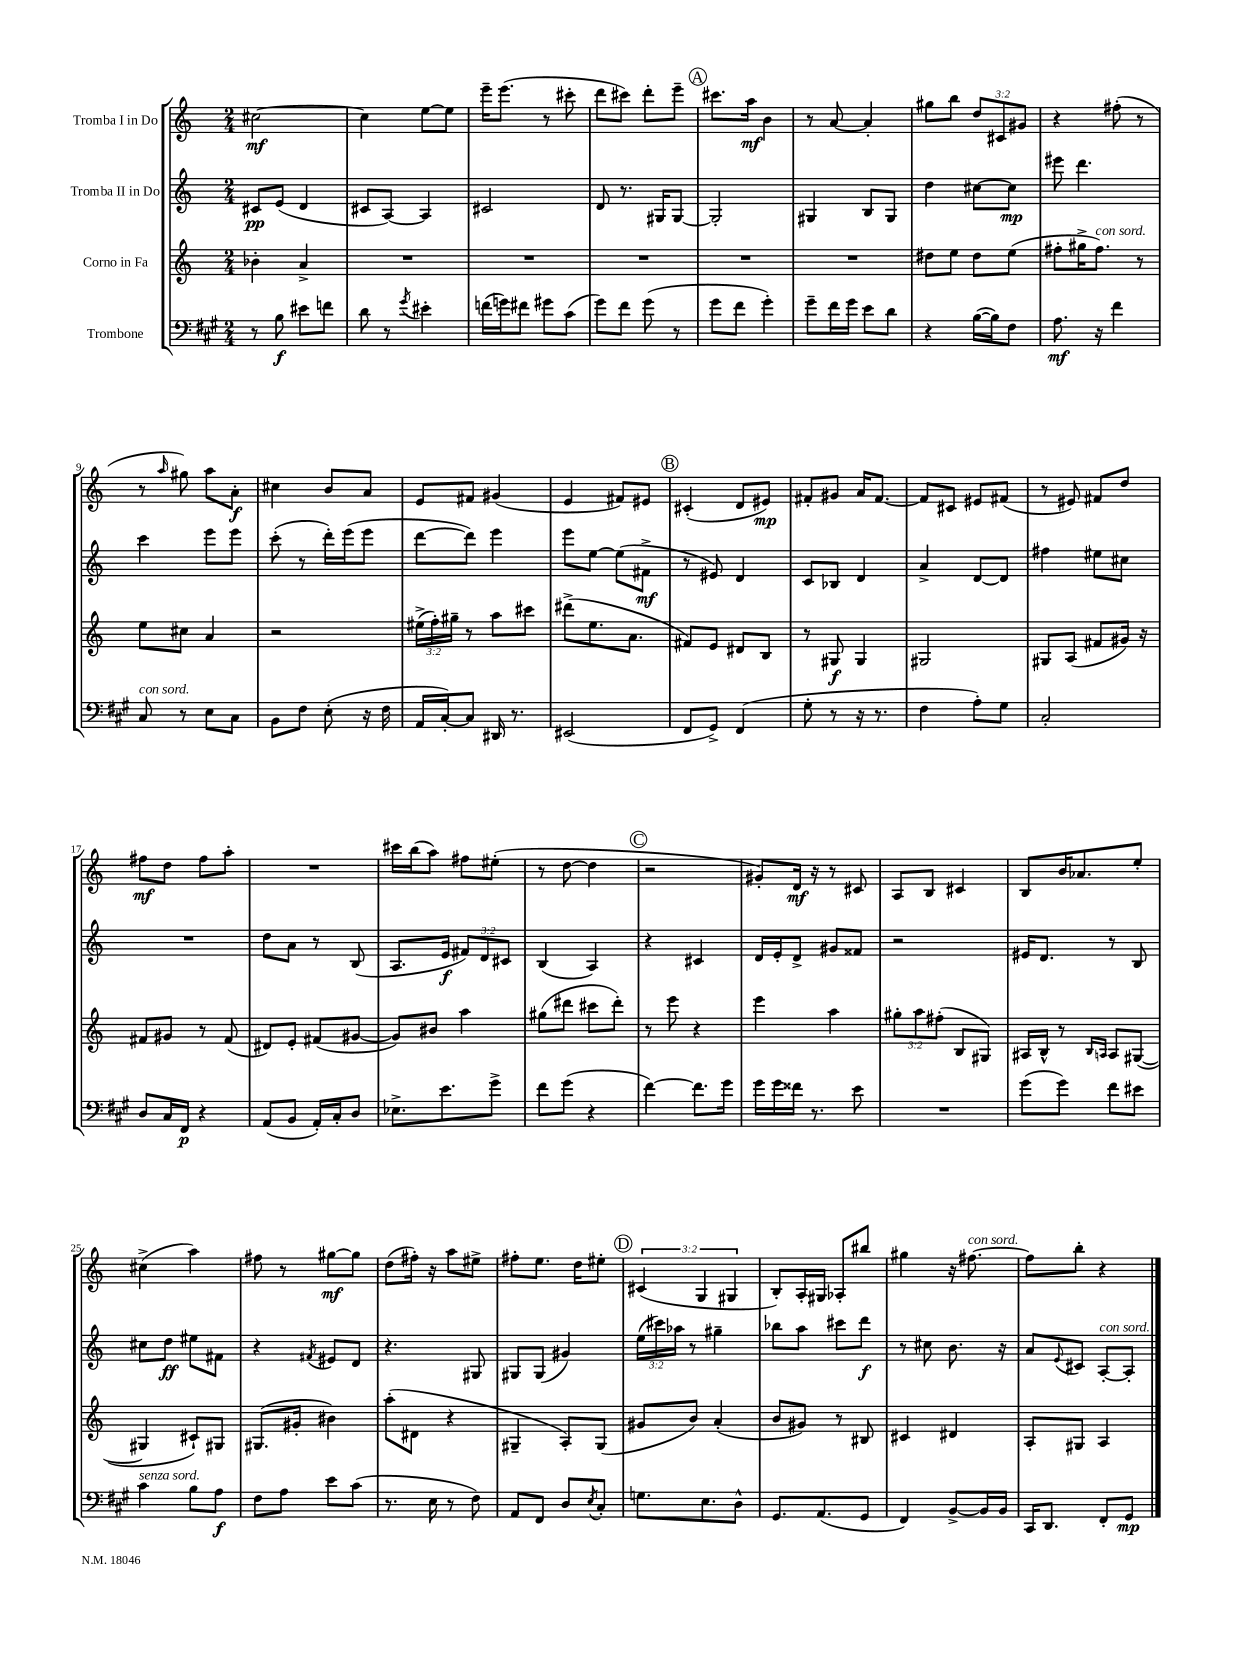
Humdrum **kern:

**kern	**dynam	**kern	**dynam	**kern	**dynam	**kern	**dynam
*part4	*part4	*part3	*part3	*part2	*part2	*part1	*part1
*staff4	*staff4	*staff3	*staff3	*staff2	*staff2	*staff1	*staff1
*I"Trombone	*	*I"Corno in Fa	*	*I"Tromba II in Do	*	*I"Tromba I in Do	*
*clefF4	*	*clefG2	*	*clefG2	*	*clefG2	*
*k[f#c#g#]	*	*k[]	*	*k[]	*	*k[]	*
*M2/4	*	*M2/4	*	*M2/4	*	*M2/4	*
=1	=1	=1	=1	=1	=1	=1	=1
8r	.	4b-X'\	.	8c#X/L	pp	[2cc#X\	mf
8B\	f	.	.	(8e/J	.	.	.
8e#X\L	.	4a^/	.	4d/	.	.	.
8fn\J	.	.	.	.	.	.	.
=2	=2	=2	=2	=2	=2	=2	=2
8d\	.	2r	.	8c#X/L	.	4cc#\]	.
8r	.	.	.	[8A/J)	.	.	.
8qg#/	.	.	.	.	.	.	.
4e#X'\	.	.	.	4A/]	.	[8ee\L	.
.	.	.	.	.	.	8ee\J]	.
=3	=3	=3	=3	=3	=3	=3	=3
(16fn\LL	.	2r	.	2c#X/	.	16eee~\KL	.
16gn\J)	.	.	.	.	.	(8.eee\J	.
8f#X\J	.	.	.	.	.	.	.
8g#X\L	.	.	.	.	.	8r	.
(8c#\J	.	.	.	.	.	8ccc#X'\	.
=4	=4	=4	=4	=4	=4	=4	=4
8g#\L)	.	2r	.	8d/	.	8ddd\L	.
8f#\J	.	.	.	8.r	.	8ccc#X\J)	.
(8g#\	.	.	.	.	.	8ddd'\L	.
.	.	.	.	16G#X/KL	.	.	.
8r	.	.	.	[8G#/J	.	8eee~\J	.
!!LO:REH:place=s1:t=A
=5	=5	=5	=5	=5	=5	=5	=5
8g#\L	.	2r	.	2G#'/]	.	8.ccc#X\L	.
8f#\J	.	.	.	.	.	.	.
.	.	.	.	.	.	16aa\Jk	mf
4g#'\)	.	.	.	.	.	4b\	.
=6	=6	=6	=6	=6	=6	=6	=6
8g#~\L	.	2r	.	4G#X/	.	8r	.
16f#\L	.	.	.	.	.	[8a/	.
16g#\JJ	.	.	.	.	.	.	.
8e\L	.	.	.	8B/L	.	4a'/]	.
8d\J	.	.	.	8G#/J	.	.	.
=7	=7	=7	=7	=7	=7	=7	=7
4r	.	8dd#X\L	.	4dd\	.	8gg#X\L	.
.	.	8ee\J	.	.	.	8bb\J	.
([16B\LL	.	8dd#\L	.	[8cc#X\L	.	12dd/L	.
16B\J])	.	.	.	.	.	.	.
.	.	.	.	.	.	12c#X/	.
8F#\J	.	(8ee\J	.	8cc#\J]	mp	.	.
.	.	.	.	.	.	12g#X/J	.
=8	=8	=8	=8	=8	=8	=8	=8
8.A\	mf	8ff#X'\L	.	8eee#X\	.	4r	.
.	.	16gg#X^\K	.	4.ddd\	.	.	.
!	!	!LO:TX:a:i:t=con sord.	!	!	!	!	!
16r	.	8.ff#\J)	.	.	.	.	.
4f#\	.	.	.	.	.	(8ff#X'\	.
.	.	8r	.	.	.	8r	.
!!LO:LB:g=z
=9	=9	=9	=9	=9	=9	=9	=9
!LO:TX:a:i:t=con sord.	!	!	!	!	!	!	!
8C#/	.	8ee\L	.	4ccc\	.	8r	.
.	.	.	.	.	.	16qqaa/	.
8r	.	8cc#X\J	.	.	.	8gg#X\)	.
8E\L	.	4a/	.	8eee\L	.	8aa\L	.
8C#\J	.	.	.	8eee\J	.	8a'\J	f
=10	=10	=10	=10	=10	=10	=10	=10
8BB\L	.	2r	.	(8ccc'\	.	4cc#X\	.
8F#\J	.	.	.	8r	.	.	.
(8E'\	.	.	.	16ddd'\LL)	.	8b/L	.
.	.	.	.	(16eee\J	.	.	.
16r	.	.	.	8eee\J	.	8a/J	.
16F#\	.	.	.	.	.	.	.
=11	=11	=11	=11	=11	=11	=11	=11
16AA/LL	.	(24ee#X^\LL	.	[8ddd\L	.	8e/L	.
.	.	24ff'\)	.	.	.	.	.
[16C#'/J)	.	.	.	.	.	.	.
.	.	24gg#X~\JJ	.	.	.	.	.
8C#/J]	.	8r	.	8ddd\J])	.	8f#X/J	.
16DD#X/	.	8aa\L	.	4eee\	.	(4g#X/	.
8.r	.	.	.	.	.	.	.
.	.	8ccc#X\J	.	.	.	.	.
=12	=12	=12	=12	=12	=12	=12	=12
(2EE#X/	.	(8ddd#X^\L	.	8eee\L	.	4e/	.
.	.	8.ee\	.	[8ee\J	.	.	.
.	.	.	.	(8ee\L]	.	8f#X/L)	.
.	.	8.a\J	.	.	.	.	.
.	.	.	.	8f#X^\J	mf	8e#X/J	.
!!LO:REH:place=s1:t=B
=13	=13	=13	=13	=13	=13	=13	=13
8FF#/L	.	8f#X/L)	.	8r	.	(4c#X'/	.
8GG#^/J)	.	8e/J	.	8e#X/)	.	.	.
(4FF#/	.	8d#X/L	.	4d/	.	8d/L	.
.	.	8B/J	.	.	.	8e#X/J)	mp
=14	=14	=14	=14	=14	=14	=14	=14
8G#'\	.	8r	.	8c/L	.	8f#X'/L	.
8r	.	8G#X/	f	8B-X/J	.	8g#X/J	.
16r	.	4G#/	.	4d/	.	16a/KL	.
8.r	.	.	.	.	.	[8.f#/J	.
=15	=15	=15	=15	=15	=15	=15	=15
4F#\	.	2G#X/	.	4a^/	.	8f#/L]	.
.	.	.	.	.	.	8c#X/J	.
8A'\L)	.	.	.	[8d/L	.	8e#X/L	.
8G#\J	.	.	.	8d/J]	.	(8f#X/J	.
=16	=16	=16	=16	=16	=16	=16	=16
2C#'/	.	8G#X/L	.	4ff#X\	.	8r	.
.	.	(8A/J	.	.	.	8e#X/)	.
.	.	8f#X/L	.	8ee#X\L	.	8f#X/L	.
.	.	16g#X/Jk)	.	8cc#X\J	.	8dd/J	.
.	.	16r	.	.	.	.	.
!!LO:LB:g=z
=17	=17	=17	=17	=17	=17	=17	=17
8D/L	.	8f#X/L	.	2r	.	8ff#X\L	mf
16C#/L	.	8g#X/J	.	.	.	8dd\J	.
16FF#/JJ	p	.	.	.	.	.	.
4r	.	8r	.	.	.	8ff#\L	.
.	.	(8f#/	.	.	.	8aa'\J	.
=18	=18	=18	=18	=18	=18	=18	=18
(8AA/L	.	8d#X/L)	.	8dd\L	.	2r	.
8BB/J	.	8e'/J	.	8a\J	.	.	.
16AA'/LL)	.	(8f#X/L	.	8r	.	.	.
16C#'/J	.	.	.	.	.	.	.
8D/J	.	[8g#X/J	.	(8B/	.	.	.
=19	=19	=19	=19	=19	=19	=19	=19
8.E-X^\L	.	8g#/L])	.	8.A/L	.	16ccc#X\LL	.
.	.	.	.	.	.	(16bb\J	.
.	.	8b#X/J	.	.	.	8aa\J)	.
8.e\	.	.	.	16e/Jk	f	.	.
.	.	4aa\	.	12f#X/L)	.	8ff#X\L	.
.	.	.	.	12d/	.	.	.
8g#^\J	.	.	.	.	.	(8ee#X'\J	.
.	.	.	.	12c#X/J	.	.	.
=20	=20	=20	=20	=20	=20	=20	=20
8f#\L	.	(8gg#X\L	.	(4B/	.	8r	.
(8g#\J	.	8ddd#X\J	.	.	.	[8dd\	.
4r	.	8ccc#X\L	.	4A/)	.	4dd\]	.
.	.	8ddd#'\J)	.	.	.	.	.
!!LO:REH:place=s1:t=C
=21	=21	=21	=21	=21	=21	=21	=21
[4f#\)	.	8r	.	4r	.	2r	.
.	.	8eee\	.	.	.	.	.
8.f#\L]	.	4r	.	4c#X/	.	.	.
16g#\Jk	.	.	.	.	.	.	.
=22	=22	=22	=22	=22	=22	=22	=22
16g#\LL	.	4eee\	.	16d/LL	.	8g#X'/L)	.
16g#\	.	.	.	16e'/J	.	.	.
16f##X\JJ	.	.	.	8d^/J	.	16d/Jk	mf
8.r	.	.	.	.	.	16r	.
.	.	4aa\	.	8g#X/L	.	8r	.
8e\	.	.	.	8f##X/J	.	8c#X/	.
=23	=23	=23	=23	=23	=23	=23	=23
2r	.	12gg#X'\L	.	2r	.	8A/L	.
.	.	12aa\	.	.	.	.	.
.	.	.	.	.	.	8B/J	.
.	.	(12ff#X'\J	.	.	.	.	.
.	.	8B/L	.	.	.	4c#X/	.
.	.	8G#X/J)	.	.	.	.	.
=24	=24	=24	=24	=24	=24	=24	=24
(8g#\L	.	16A#X/LL	.	16e#X/KL	.	8B/L	.
.	.	16B^^/JJ	.	8.d/J	.	.	.
8g#\J)	.	8r	.	.	.	16b/K	.
.	.	.	.	.	.	8.a-X/	.
.	.	16qqB/LL	.	.	.	.	.
.	.	16qqAn/JJ	.	.	.	.	.
8f#\L	.	8A/L	.	8r	.	.	.
8e#X\J	.	([8G#X/J	.	8B/	.	8ee'/J	.
!!LO:LB:g=z
=25	=25	=25	=25	=25	=25	=25	=25
!LO:TX:a:i:t=senza sord.	!	!	!	!	!	!	!
4c#\	.	4G#X/]	.	8cc#X\L	.	(4cc#X^\	.
.	.	.	.	8dd\J	ff	.	.
8B\L	.	8c#X`/L)	.	8ee#X\L	.	4aa\)	.
8A\J	f	8G#X/J	.	8f#X\J	.	.	.
=26	=26	=26	=26	=26	=26	=26	=26
8F#\L	.	(8.G#X/L	.	4r	.	8ff#X\	.
8A\J	.	.	.	.	.	8r	.
.	.	16g#X'/Jk	.	.	.	.	.
.	.	.	.	8qf#X/	.	.	.
8e\L	.	4b#X\)	.	8e#X/L	.	[8gg#X\L	mf
(8c#\J	.	.	.	8d/J	.	8gg#\J]	.
=27	=27	=27	=27	=27	=27	=27	=27
8.r	.	(8aa'\L	.	4.r	.	(8dd\L	.
.	.	8d#X\J	.	.	.	16ff#X'\Jk)	.
16E\	.	.	.	.	.	16r	.
8r	.	4r	.	.	.	8aa\L	.
8F#\)	.	.	.	8G#X/	.	8ee#X^\J	.
=28	=28	=28	=28	=28	=28	=28	=28
8AA/L	.	4G#X~/	.	8G#X/L	.	8ff#X'\L	.
8FF#/J	.	.	.	(8G#/J	.	8.ee\J	.
8D/L	.	8A'/L)	.	4g#X/)	.	.	.
.	.	.	.	.	.	16dd\KL	.
8qE/	.	.	.	.	.	.	.
8C#'/J	.	(8G#/J	.	.	.	8ee#X'\J	.
!!LO:REH:place=s1:t=D
=29	=29	=29	=29	=29	=29	=29	=29
8.Gn\L	.	8g#X/L	.	(24ee\LL	.	(6c#X/	.
.	.	.	.	24ccc#X\)	.	.	.
.	.	.	.	24aa-X\JJ	.	.	.
.	.	8b/J)	.	8r	.	.	.
.	.	.	.	.	.	6G/	.
8.E\	.	.	.	.	.	.	.
.	.	(4a'/	.	4gg#X~\	.	.	.
.	.	.	.	.	.	6G#X/	.
8D^^\J	.	.	.	.	.	.	.
=30	=30	=30	=30	=30	=30	=30	=30
8.GG#/L	.	8b/L	.	8bb-X\L	.	8B'/L)	.
.	.	8g#X/J)	.	8aa\J	.	16A'/L	.
(8.AA/	.	.	.	.	.	16G#X/JJ	.
.	.	8r	.	8ccc#X\L	.	8A-X'/L	.
8GG#/J	.	8B#X/	.	8ddd\J	f	8bb#X/J	.
=31	=31	=31	=31	=31	=31	=31	=31
4FF#/)	.	4c#X/	.	8r	.	4gg#X\	.
.	.	.	.	8cc#X\	.	.	.
[8BB^/L	.	4d#X/	.	8.b\	.	16r	.
!	!	!	!	!	!	!LO:TX:a:i:t=con sord.	!
.	.	.	.	.	.	[8.ff#X\	.
16BB/L]	.	.	.	.	.	.	.
16BB/JJ	.	.	.	16r	.	.	.
=32	=32	=32	=32	=32	=32	=32	=32
16CC#/KL	.	8A'/L	.	8a/L	.	8ff#\L]	.
8.DD/J	.	.	.	.	.	.	.
.	.	.	.	8qqe/	.	.	.
.	.	8G#X/J	.	8c#X/J	.	8bb'\J	.
!	!	!	!	!LO:TX:a:i:t=con sord.	!	!	!
8FF#'/L	.	4A/	.	[8A'/L	.	4r	.
8GG#/J	mp	.	.	8A'/J]	.	.	.
==	==	==	==	==	==	==	==
*-	*-	*-	*-	*-	*-	*-	*-
